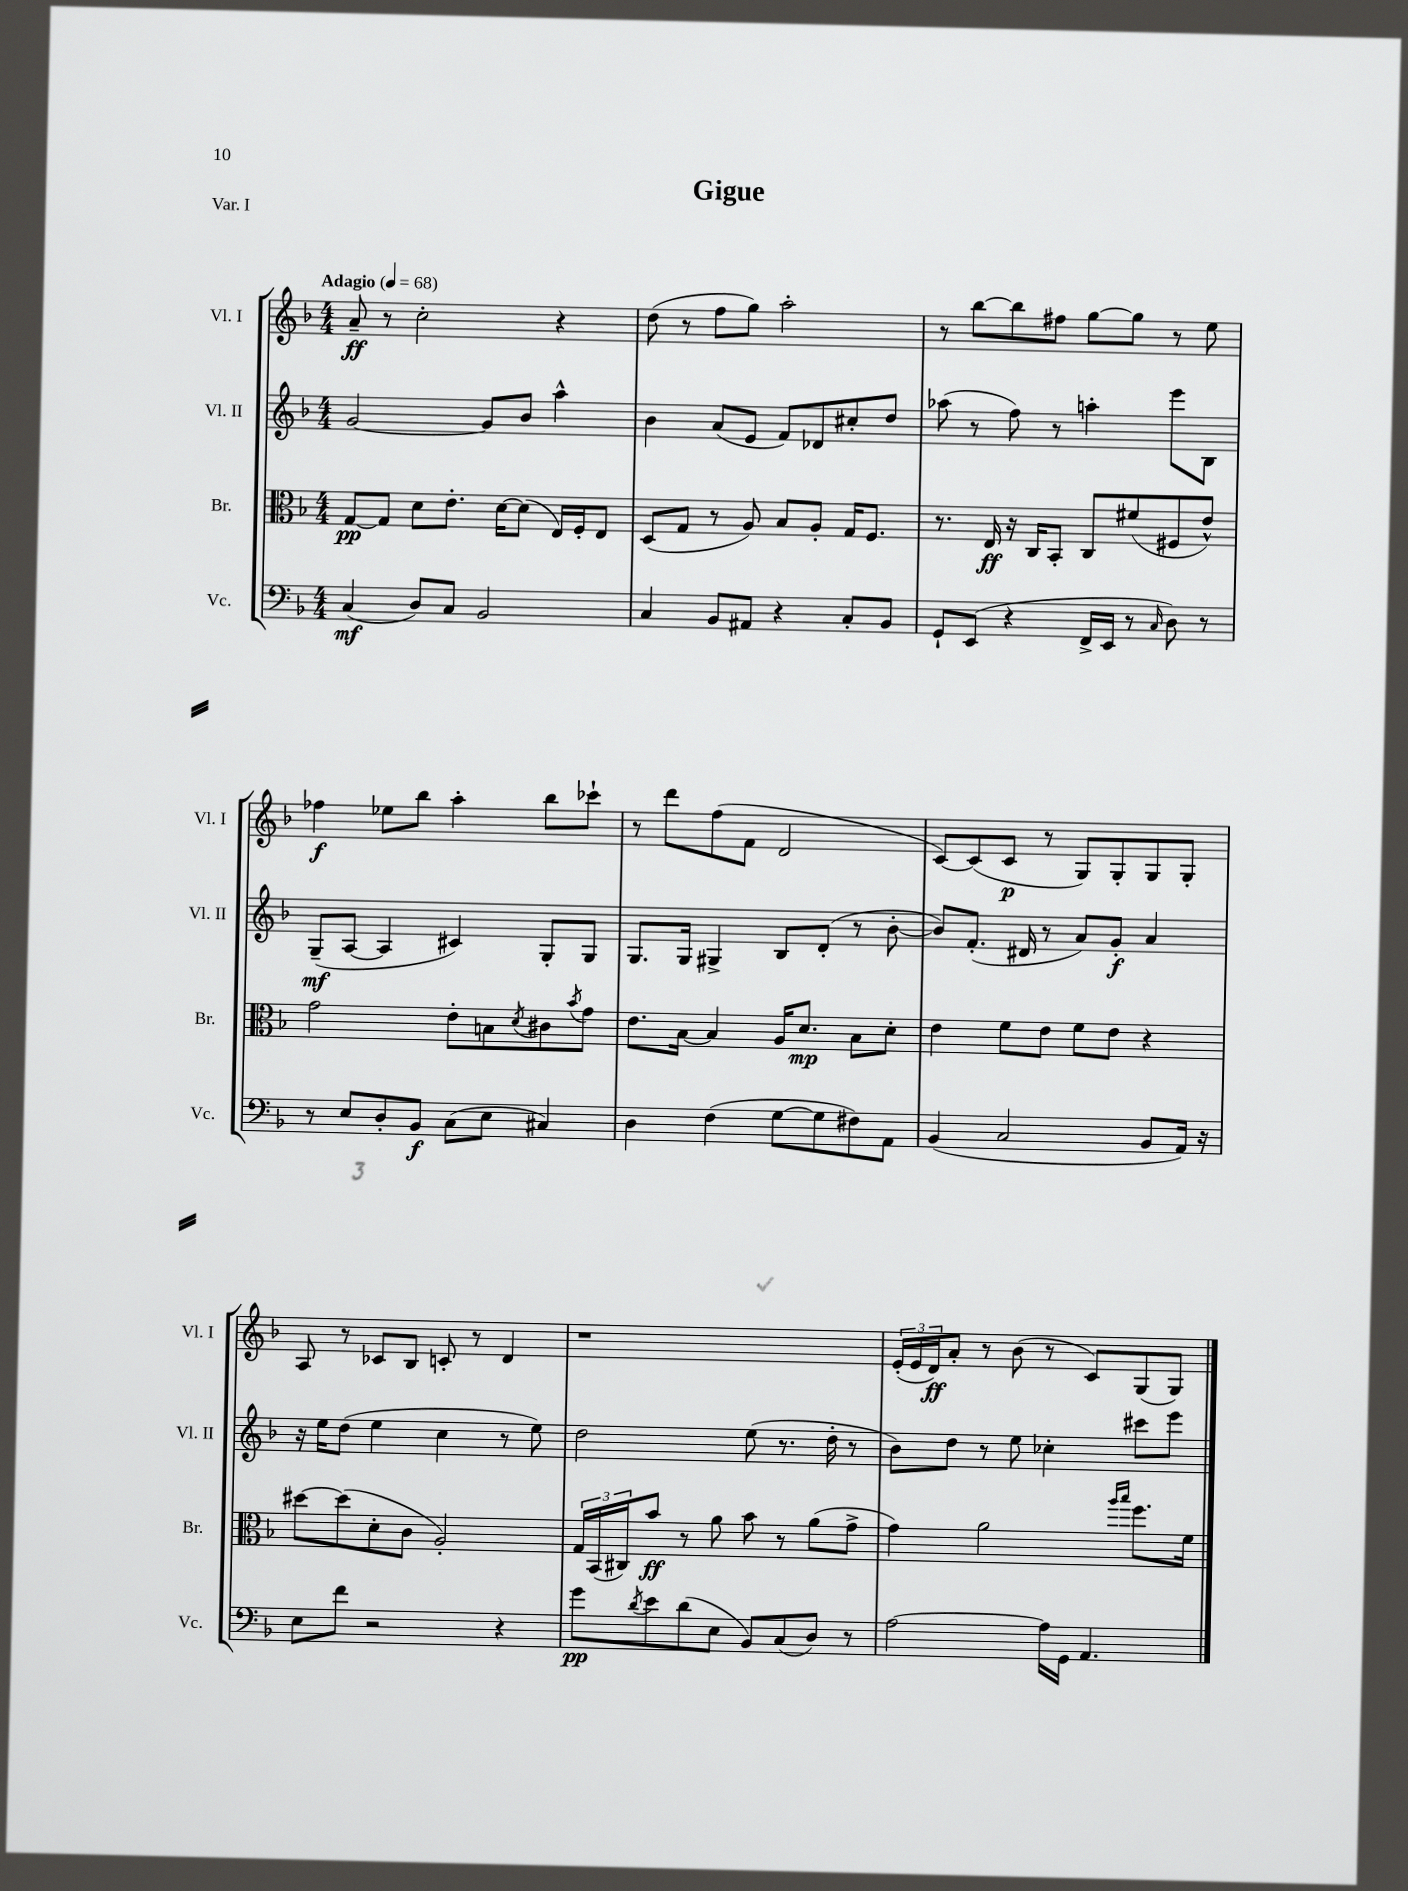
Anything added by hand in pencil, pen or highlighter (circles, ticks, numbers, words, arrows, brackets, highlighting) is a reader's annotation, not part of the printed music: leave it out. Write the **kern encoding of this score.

**kern	**dynam	**kern	**dynam	**kern	**dynam	**kern	**dynam
*part4	*part4	*part3	*part3	*part2	*part2	*part1	*part1
*staff4	*staff4	*staff3	*staff3	*staff2	*staff2	*staff1	*staff1
*I"Vc.	*	*I"Br.	*	*I"Vl. II	*	*I"Vl. I	*
*I'Vc.	*	*I'Br.	*	*I'Vl. II	*	*I'Vl. I	*
*clefF4	*	*clefC3	*	*clefG2	*	*clefG2	*
*k[b-]	*	*k[b-]	*	*k[b-]	*	*k[b-]	*
*M4/4	*	*M4/4	*	*M4/4	*	*M4/4	*
*MM68	*	*MM68	*	*MM68	*	*MM68	*
=1	=1	=1	=1	=1	=1	=1	=1
!	!	!	!	!	!	!LO:TX:a:B:t=Adagio	!
(4C/	mf	[8G/L	pp	[2g/	.	8a~/	ff
.	.	8G/J]	.	.	.	8r	.
8D/L)	.	8d\L	.	.	.	2cc'\	.
8C/J	.	8.e'\J	.	.	.	.	.
2BB-/	.	.	.	8g/L]	.	.	.
.	.	[16d\KL	.	.	.	.	.
.	.	(8d\J]	.	8b-/J	.	.	.
.	.	16E/LL)	.	4aa^^\	.	4r	.
.	.	16F'/J	.	.	.	.	.
.	.	8E/J	.	.	.	.	.
=2	=2	=2	=2	=2	=2	=2	=2
4C/	.	(8D/L	.	4b-\	.	(8dd\	.
.	.	8G/J	.	.	.	8r	.
8BB-/L	.	8r	.	(8a/L	.	8ff\L	.
8AA#X/J	.	8A/)	.	8e/J	.	8gg\J)	.
4r	.	8B-/L	.	8f/L)	.	2aa'\	.
.	.	8A'/J	.	8d-X/	.	.	.
8C'/L	.	16G/KL	.	8cc#X'/	.	.	.
.	.	8.F/J	.	.	.	.	.
8BB-/J	.	.	.	8dd/J	.	.	.
=3	=3	=3	=3	=3	=3	=3	=3
8GG`/L	.	8.r	.	(8aa-X\	.	8r	.
(8EE/J	.	.	.	8r	.	[8bb-\L	.
.	.	16E/	ff	.	.	.	.
4r	.	16r	.	8ff\)	.	8bb-\]	.
.	.	16C/KL	.	.	.	.	.
.	.	8BB-'/J	.	8r	.	8ff#X\J	.
16FF^/LL	.	8C/L	.	4aan'\	.	[8gg\L	.
16EE/JJ	.	.	.	.	.	.	.
8r	.	(8f#X/	.	.	.	8gg\J]	.
16qqC/	.	.	.	.	.	.	.
8D\)	.	8F#X/	.	8eee\L	.	8r	.
8r	.	8e^^/J)	.	8B-\J	.	8ee\	.
!!LO:LB:g=z
=4	=4	=4	=4	=4	=4	=4	=4
8r	.	2g\	.	(8G~/L	mf	4ff-X\	f
8E/L	.	.	.	[8A/J	.	.	.
8D'/	.	.	.	4A/]	.	8ee-X\L	.
8BB-/J	f	.	.	.	.	8bb-\J	.
(8C\L	.	8e'\L	.	4c#X/)	.	4aa'\	.
8E\J	.	8Bn\	.	.	.	.	.
.	.	8qd/	.	.	.	.	.
4C#X/)	.	8c#X\	.	8G'/L	.	8bb-\L	.
.	.	8qb-/	.	.	.	.	.
.	.	8g\J	.	8G/J	.	8ccc-X`\J	.
=5	=5	=5	=5	=5	=5	=5	=5
4D\	.	8.e\L	.	8.G/L	.	8r	.
.	.	.	.	.	.	8ddd\L	.
.	.	[16B-\Jk	.	16G/Jk	.	.	.
(4F\	.	4B-/]	.	4G#X^/	.	(8ff\	.
.	.	.	.	.	.	8f\J	.
[8G\L	.	16A/KL	.	8B-/L	.	2d/	.
.	.	8.d/J	mp	.	.	.	.
8G\]	.	.	.	(8d'/J	.	.	.
8F#X\)	.	8B-\L	.	8r	.	.	.
8AA\J	.	8d'\J	.	[8b-'\	.	.	.
=6	=6	=6	=6	=6	=6	=6	=6
(4BB-/	.	4e\	.	8b-/L])	.	[8c/L)	.
.	.	.	.	(8.f'/J	.	(8c/]	.
2C/	.	8f\L	.	.	.	8c/J	p
.	.	.	.	16d#X/	.	.	.
.	.	8e\J	.	8r	.	8r	.
.	.	8f\L	.	8a/L)	.	8G/L)	.
.	.	8e\J	.	8g'/J	f	8G'/	.
8BB-/L	.	4r	.	4a/	.	8G/	.
16AA/Jk)	.	.	.	.	.	8G'/J	.
16r	.	.	.	.	.	.	.
!!LO:LB:g=z
=7	=7	=7	=7	=7	=7	=7	=7
8E\L	.	[8dd#X\L	.	16r	.	8A/	.
.	.	.	.	16ee\KL	.	.	.
8f\J	.	(8dd#\]	.	(8dd\J	.	8r	.
2r	.	8d'\	.	4ee\	.	8c-X/L	.
.	.	8c\J	.	.	.	8B-/J	.
.	.	2A'/)	.	4cc\	.	8cn'/	.
.	.	.	.	.	.	8r	.
4r	.	.	.	8r	.	4d/	.
.	.	.	.	8ee\)	.	.	.
=8	=8	=8	=8	=8	=8	=8	=8
8g\L	pp	24G/LL	.	2dd\	.	1r	.
.	.	(24BB-/	.	.	.	.	.
.	.	24C#X/J)	.	.	.	.	.
8qd/	.	.	.	.	.	.	.
8e\	.	8b-/J	ff	.	.	.	.
(8d\	.	8r	.	.	.	.	.
8E\J	.	8a\	.	.	.	.	.
8BB-/L)	.	8b-\	.	(8ee\	.	.	.
(8C/	.	8r	.	8.r	.	.	.
8D/J)	.	(8a\L	.	.	.	.	.
.	.	.	.	16dd'\	.	.	.
8r	.	8g^\J	.	8r	.	.	.
=9	=9	=9	=9	=9	=9	=9	=9
[2A\	.	4g\)	.	8b-\L)	.	(24e'/LL	.
.	.	.	.	.	.	24e/	.
.	.	.	.	.	.	24d/J)	ff
.	.	.	.	8dd\J	.	8a'/J	.
.	.	2a\	.	8r	.	8r	.
.	.	.	.	8ee\	.	(8b-\	.
16A\LL]	.	.	.	4cc-X'\	.	8r	.
16GG\JJ	.	.	.	.	.	.	.
4.AA/	.	.	.	.	.	8c/L)	.
.	.	16qqaa/LL	.	.	.	.	.
.	.	16qqbb-/JJ	.	.	.	.	.
.	.	8.ff\L	.	8ccc#X\L	.	(8G/	.
.	.	.	.	8eee\J	.	8G/J)	.
.	.	16f\Jk	.	.	.	.	.
==	==	==	==	==	==	==	==
*-	*-	*-	*-	*-	*-	*-	*-
